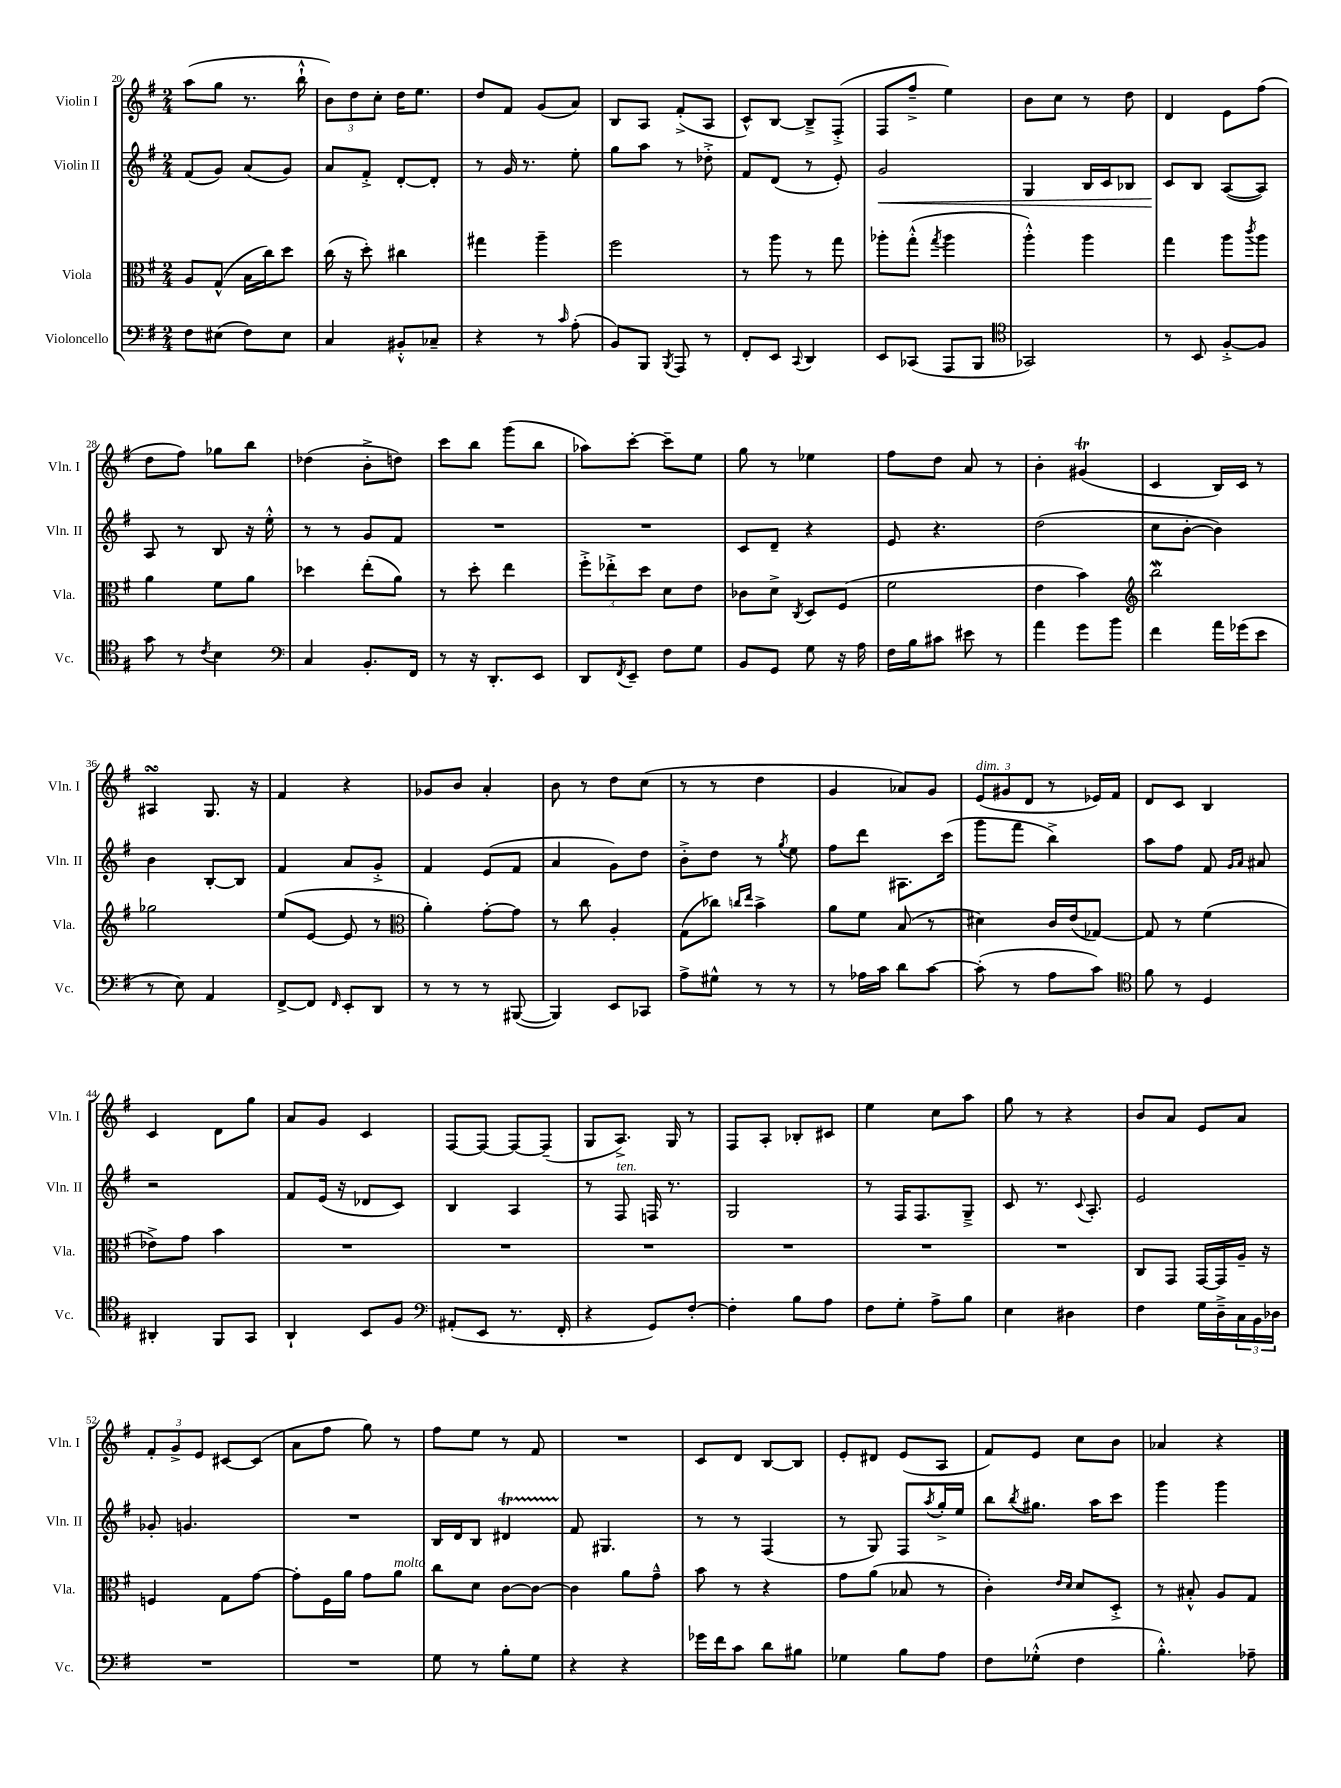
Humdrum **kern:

**kern	**kern	**kern	**dynam	**kern
*part4	*part3	*part2	*part2	*part1
*staff4	*staff3	*staff2	*staff2	*staff1
*I"Violoncello	*I"Viola	*I"Violin II	*	*I"Violin I
*I'Vc.	*I'Vla.	*I'Vln. II	*	*I'Vln. I
*clefF4	*clefC3	*clefG2	*	*clefG2
*k[f#]	*k[f#]	*k[f#]	*	*k[f#]
*M2/4	*M2/4	*M2/4	*	*M2/4
=20	=20	=20	=20	=20
8F#\L	8A/L	(8f#/L	.	(8aa\L
(8E#X\J	(8G^^/J	8g/J)	.	8gg\J
8F#\L)	16B\LL	(8a/L	.	8.r
.	16cc\J)	.	.	.
8E#\J	8dd\J	8g/J)	.	.
.	.	.	.	16bb`^^\
=21	=21	=21	=21	=21
4C/	(16cc\	8a/L	.	12b\L)
.	16r	.	.	.
.	.	.	.	12dd\
.	8dd'\)	8f#'^/J	.	.
.	.	.	.	12cc'\J
8BB#X'^^/L	4cc#X\	[8d'/L	.	16dd\KL
.	.	.	.	8.ee\J
8C-X~/J	.	8d'/J]	.	.
=22	=22	=22	=22	=22
4r	4gg#X\	8r	.	8dd/L
.	.	16g/	.	8f#/J
.	.	8.r	.	.
8r	4aa~\	.	.	(8g/L
16qqc/	.	.	.	.
(8A'\	.	8ee'\	.	8a/J)
=23	=23	=23	=23	=23
8BB/L)	2ff#\	8gg\L	.	8B/L
8BBB/J	.	8aa\J	.	8A/J
8qBBB/	.	.	.	.
8AAA/	.	8r	.	(8f#'^/L
8r	.	8dd-X'^\	.	8A/J
=24	=24	=24	=24	=24
8FF#'/L	8r	8f#/L	.	8c^^/L)
8EE/J	8aa\	(8d/J	.	[8B/J
8qqCC/	.	.	.	.
4DD/	8r	8r	.	8B~^/L]
.	8gg\	8e'/)	.	(8F#'^/J
=25	=25	=25	=25	=25
!	!	!	!LO:HP:b	!
8EE/L	8aa-X'\L	2g/	<	8F#/L
(8CC-X/J	(8gg'^^\J	.	.	8ff#~^/J
.	8qgg/	.	.	.
8AAA/L	4aa-\	.	.	4ee\)
8BBB/J	.	.	.	.
=26	=26	=26	=26	=26
*clefC4	*	*	*	*
2GG-X/)	4aa'^^\)	4G/	.	8b\L
.	.	.	.	8cc\J
.	4aa\	16B/LL	.	8r
.	.	16c/J	.	.
.	.	8B-X/J	.	8dd\
=27	=27	=27	=27	=27
8r	4gg\	8c/L	.	4d/
8BB/	.	8B/J	[	.
[8F#'^/L	8aa\L	([8A/L	.	8e\L
.	8qccc/	.	.	.
8F#/J]	8aa\J	8A/J])	.	(8ff#\J
!!LO:LB:g=z
=28	=28	=28	=28	=28
8g\	4a\	8A/	.	8dd\L
8r	.	8r	.	8ff#\J)
8qc/	.	.	.	.
4B\	8f#\L	8B/	.	8gg-X\L
.	8a\J	16r	.	8bb\J
.	.	16ee'^^\	.	.
=29	=29	=29	=29	=29
*clefF4	*	*	*	*
4C/	4dd-X\	8r	.	(4dd-X\
.	.	8r	.	.
8.BB'/L	(8ee'\L	8g/L	.	8b'^\L
.	8a\J)	8f#/J	.	8ddn\J)
16FF#/Jk	.	.	.	.
=30	=30	=30	=30	=30
8r	8r	2r	.	8ccc\L
16r	8dd'\	.	.	8bb\J
8.DD'/L	.	.	.	.
.	4ee\	.	.	(8ggg\L
8EE/J	.	.	.	8bb\J
=31	=31	=31	=31	=31
8DD/L	12ff#'^\L	2r	.	8aa-X\L)
.	12ee-X'^\	.	.	.
8qFF#/	.	.	.	.
8EE~/J	.	.	.	[8ccc'\J
.	12dd\J	.	.	.
8F#\L	8d\L	.	.	8ccc~\L]
8G\J	8e\J	.	.	8ee\J
=32	=32	=32	=32	=32
8BB/L	8c-X\L	8c/L	.	8gg\
8GG/J	8d^\J	8d~/J	.	8r
.	8qC/	.	.	.
8G\	8D/L	4r	.	4ee-X\
16r	(8F#/J	.	.	.
16A\	.	.	.	.
=33	=33	=33	=33	=33
16F#\LL	2f#\	8e/	.	8ff#\L
16B\J	.	.	.	.
8c#X\J	.	4.r	.	8dd\J
8e#X\	.	.	.	8a/
8r	.	.	.	8r
=34	=34	=34	=34	=34
4a\	4e\	(2dd\	.	4b'\
8g\L	4b\)	.	.	(4g#Xt/
8b\J	.	.	.	.
=35	=35	=35	=35	=35
*	*clefG2	*	*	*
4f#\	2bbW\	8cc\L	.	4c/
.	.	[8b'\J	.	.
16a\LL	.	4b\])	.	16B/LL)
(16g-X\J	.	.	.	16c/JJ
8e\J	.	.	.	8r
!!LO:LB:g=z
=36	=36	=36	=36	=36
8r	2gg-X\	4b\	.	4A#XsSsS/
8E\)	.	.	.	.
4AA/	.	[8B'/L	.	8.G/
.	.	8B/J]	.	.
.	.	.	.	16r
=37	=37	=37	=37	=37
[8FF#^/L	(8ee/L	4f#/	.	4f#/
8FF#/J]	[8e/J	.	.	.
16qqFF#/	.	.	.	.
8EE'/L	8e/]	8a/L	.	4r
8DD/J	8r	8g'^/J	.	.
=38	=38	=38	=38	=38
*	*clefC3	*	*	*
8r	4a'\)	4f#/	.	8g-X/L
8r	.	.	.	8b/J
8r	[8g'\L	(8e/L	.	4a'/
([8BBB#X/	8g\J]	8f#/J	.	.
=39	=39	=39	=39	=39
4BBB#/])	8r	4a/	.	8b\
.	8cc\	.	.	8r
8EE/L	4A'/	8g\L)	.	8dd\L
8CC-X/J	.	8dd\J	.	(8cc\J
=40	=40	=40	=40	=40
8A^\L	(8G\L	8b'^\L	.	8r
8G#X^^\J	8cc-X\J)	8dd\J	.	8r
.	16qqccn/LL	.	.	.
.	16qqee/JJ	.	.	.
8r	4b^\	8r	.	4dd\
.	.	8qgg/	.	.
8r	.	8ee\	.	.
=41	=41	=41	=41	=41
8r	8a\L	8ff#\L	.	4g/
16A-X\LL	8f#\J	8ddd\J	.	.
16c\JJ	.	.	.	.
8d\L	(8B/	8.A#X\L	.	8a-X/L)
[8c\J	8r	.	.	8g/J
.	.	(16ccc\Jk	.	.
=42	=42	=42	=42	=42
!	!	!	!	!LO:TX:a:i:t=dim.
(8c'\]	4d#X\)	8ggg\L	.	(12e/L
.	.	.	.	12g#X/
8r	.	8fff#\J	.	.
.	.	.	.	12d/J
8A\L	16c/LL	4bb^\)	.	8r
.	(16e/J	.	.	.
8c\J)	[8G-X/J)	.	.	16e-X/LL)
.	.	.	.	16f#/JJ
=43	=43	=43	=43	=43
*clefC4	*	*	*	*
8f#\	8G-/]	8aa\L	.	8d/L
8r	8r	8ff#\J	.	8c/J
4D/	(4f#\	8f#/	.	4B/
.	.	16qqg/LL	.	.
.	.	16qqa/JJ	.	.
.	.	8a#X/	.	.
!!LO:LB:g=z
=44	=44	=44	=44	=44
4AA#X'/	8e-X^\L)	2r	.	4c/
.	8g\J	.	.	.
8FF#/L	4b\	.	.	8d\L
8GG/J	.	.	.	8gg\J
=45	=45	=45	=45	=45
4AA`/	2r	8f#/L	.	8a/L
.	.	(16e/Jk	.	8g/J
.	.	16r	.	.
8BB/L	.	8d-X/L	.	4c/
8F#/J	.	8c/J)	.	.
=46	=46	=46	=46	=46
*clefF4	*	*	*	*
(8AA#X'/L	2r	4B/	.	[8F#/L
8EE/J	.	.	.	8F#/J_
8.r	.	4A/	.	8F#/L_
.	.	.	.	(8F#~/J]
16FF#'/	.	.	.	.
=47	=47	=47	=47	=47
4r	2r	8r	.	8G/L
!	!	!LO:TX:a:i:t=ten.	!	!
.	.	8F#/	.	8.A^/J)
8GG/L)	.	16Fn/	.	.
.	.	8.r	.	16G/
[8F#'/J	.	.	.	8r
=48	=48	=48	=48	=48
4F#'\]	2r	2G/	.	8F#/L
.	.	.	.	8A'/J
8B\L	.	.	.	8B-X'/L
8A\J	.	.	.	8c#X/J
=49	=49	=49	=49	=49
8F#\L	2r	8r	.	4ee\
8G'\J	.	16F#/KL	.	.
.	.	8.F#/	.	.
8A^\L	.	.	.	8cc\L
8B\J	.	8G~^/J	.	8aa\J
=50	=50	=50	=50	=50
4E\	2r	8c/	.	8gg\
.	.	8.r	.	8r
4D#X\	.	.	.	4r
.	.	8qqc/	.	.
.	.	8.A'/	.	.
=51	=51	=51	=51	=51
4F#\	8C/L	2e/	.	8b/L
.	8GG/J	.	.	8a/J
16G\LL	[16GG/LL	.	.	8e/L
16D~^\	16GG/]	.	.	.
24C\	16A~/JJ	.	.	8a/J
24BB\	.	.	.	.
.	16r	.	.	.
24D-X\JJ	.	.	.	.
!!LO:LB:g=z
=52	=52	=52	=52	=52
2r	4Fn/	8g-X'/	.	12f#'/L
.	.	.	.	12g^/
.	.	4.gn/	.	.
.	.	.	.	12e/J
.	8G\L	.	.	[8c#X/L
.	[8g\J	.	.	(8c#/J]
=53	=53	=53	=53	=53
2r	8g'\L]	2r	.	8a\L
.	16F#\L	.	.	8ff#\J
.	16a\JJ	.	.	.
.	8g\L	.	.	8gg\)
!	!LO:TX:a:i:t=molto	!	!	!
.	8a\J	.	.	8r
=54	=54	=54	=54	=54
8G\	8cc\L	16B/LL	.	8ff#\L
.	.	16d/J	.	.
8r	8d\J	8B/J	.	8ee\J
8B'\L	[8c\L	4d#Xt/	.	8r
8G\J	8c\J_	.	.	8f#/
=55	=55	=55	=55	=55
4r	4c\]	8f#/	.	2r
.	.	4.G#X/	.	.
4r	8a\L	.	.	.
.	8g~^^\J	.	.	.
=56	=56	=56	=56	=56
16g-X\LL	8b\	8r	.	8c/L
16f#\J	.	.	.	.
8c\J	8r	8r	.	8d/J
8d\L	4r	(4F#/	.	[8B/L
8B#X\J	.	.	.	8B/J]
=57	=57	=57	=57	=57
4G-X\	8g\L	8r	.	8e'/L
.	(8a\J	8G/)	.	8d#X/J
8B\L	8B-X/	8F#/L	.	(8e/L
.	.	8qaa/	.	.
8A\J	8r	16gg'^/L	.	8A/J
.	.	16ee/JJ	.	.
=58	=58	=58	=58	=58
8F#\L	4c'\)	8bb\L	.	8f#/L)
.	.	8qbb/	.	.
(8G-X'^^\J	.	8.gg#X\J	.	8e/J
.	16qqe/LL	.	.	.
.	16qqd/JJ	.	.	.
4F#\	8d/L	.	.	8cc\L
.	.	16aa\KL	.	.
.	8D'^/J	8ccc\J	.	8b\J
=59	=59	=59	=59	=59
4.B'^^\)	8r	4ggg\	.	4a-X/
.	8B#X'^^/	.	.	.
.	8A/L	4ggg\	.	4r
8A-X~\	8G/J	.	.	.
==	==	==	==	==
*-	*-	*-	*-	*-
